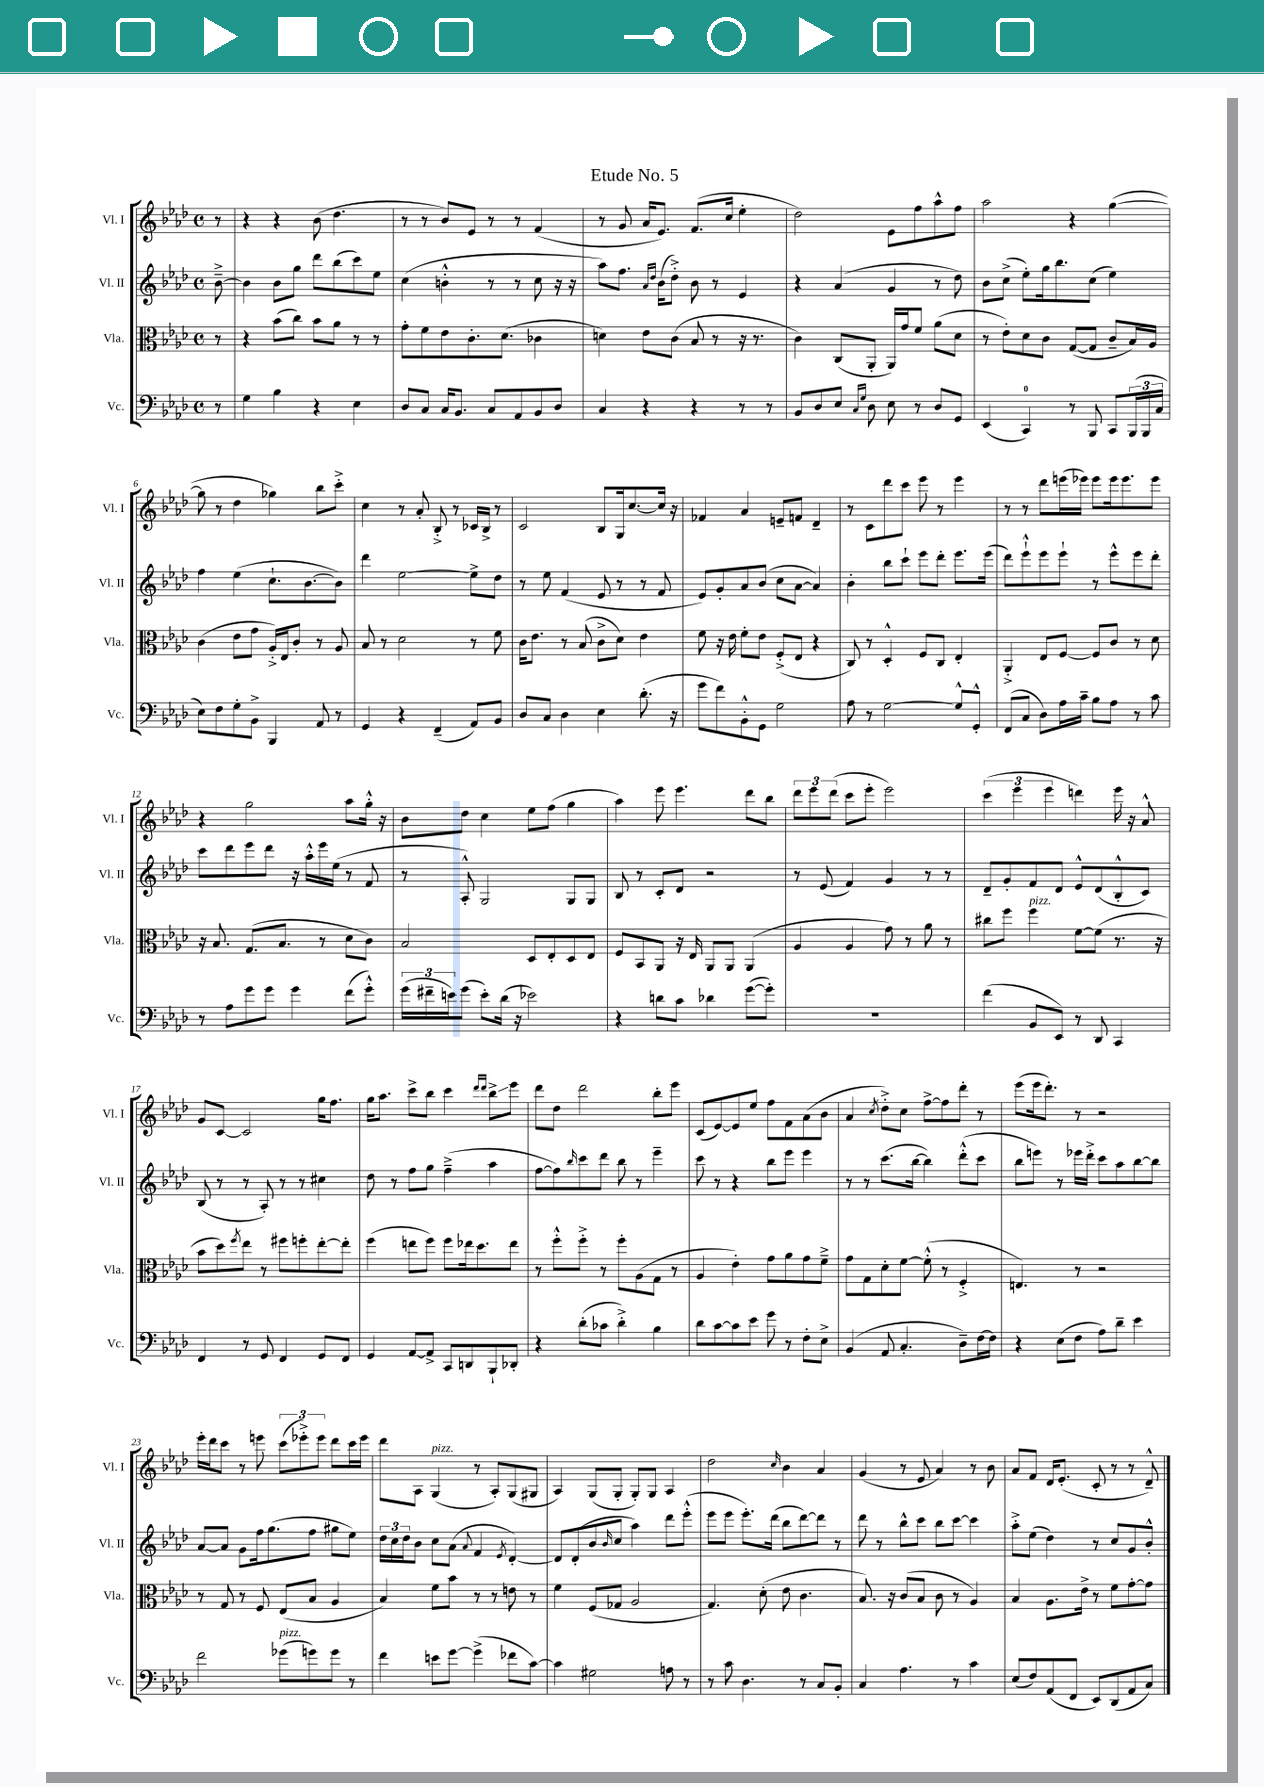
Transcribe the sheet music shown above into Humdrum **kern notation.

**kern	**kern	**kern	**kern
*staff4	*staff3	*staff2	*staff1
*clefF4	*clefC3	*clefG2	*clefG2
*k[b-e-a-d-]	*k[b-e-a-d-]	*k[b-e-a-d-]	*k[b-e-a-d-]
*M4/4	*M4/4	*M4/4	*M4/4
*met(c)	*met(c)	*met(c)	*met(c)
8r	8r	[8b-~^	8r
=	=	=	=
4G	4r	4b-]	4r
4B-	(8b-	8b-	4r
.	8cc)	8gg	.
4r	8b-	8ddd-	(8b-
.	8a-	(8bb-	4.dd-
4E-	8r	8ccc)	.
.	8r	8ee-	.
=	=	=	=
8D-	8g'	(4cc	8r
8C	8f	.	8r
16C	8e-	4b'^^	8b-)
8.BB-	.	.	.
.	8.c'	.	8e-
8C	.	8r	8r
.	(8.d-	.	.
8AA-	.	8r	8r
8BB-	4c-	8cc	(4f
8D-	.	16r	.
.	.	16r	.
=	=	=	=
4C	4d)	8aa-)	8r
.	.	8.ff	8g
4r	8e-	.	16a-
.	.	16qqa-	.
.	.	16qqdd-	.
.	.	(16b-	8.e-)
.	(8c	8dd-'^)	.
4r	8B-	8b-	(8.f
.	8r	8r	.
.	.	.	16cc
8r	16r	4e-	4ee-'
.	8.r	.	.
8r	.	.	.
=	=	=	=
8BB-	4c)	4r	2dd-)
8D-	.	.	.
8E-	(8C	(4a-	.
16qqC	.	.	.
16qqG	.	.	.
8D-	8AA-'	.	.
8E-	16AA-)	4g	8e-
.	16g	.	.
8r	8f	.	8ff
8D-	(8a-	8r	8aa-^^
8GG	8d-	8dd-)	8ff
=	=	=	=
(4EE-	8r	8b-	2aa-
.	8e-')	(8cc^	.
4CC)	8d-	8ee-')	.
.	8c	16gg	.
.	.	8.bb-	.
8r	([8G	.	4r
8BBB-	8G]	(8cc	.
8CC	8c~	4ee-)	([4gg
(24BBB-	16B-)	.	.
24BBB-	.	.	.
.	16A-	.	.
24C	.	.	.
=	=	=	=
8E-)	(4c	4ff	8gg]
8F	.	.	8r
8G'	8e-	(4ee-	4dd-
8BB-^	8g	.	.
4BBB-	16A-'^)	8.cc`	4gg-)
.	16E-	.	.
.	8c'	.	.
.	.	[8.b-	.
8AA-	8r	.	8bb-
8r	8A-	8b-])	8ccc'^
=	=	=	=
4GG	8B-	4ddd-	4cc
.	8r	.	.
4r	2d-	[2ee-	8r
.	.	.	8a-'
(4FF~	.	.	8B-'^
.	.	.	8r
8AA-)	8r	8ee-^]	16c-
.	.	.	16B-^
8BB-	8f	8dd-	8r
=	=	=	=
8D-	16c	8r	2c
.	8.e-	.	.
8C	.	8ee-	.
4D-	8r	(4f	.
.	(8B-	.	.
4E-	8c^	8e-	8B-
.	8d-)	8r	16G
.	.	.	[8.cc
(8.d-'	4e-	8r	.
.	.	8f	16cc]
16r	.	.	16r
=	=	=	=
8g	8f	8e-)	4f-
8f)	16r	8g'	.
.	16e-	.	.
8BB-'^^	8f'	8a-	4a-
8GG	8e-	(8b-	.
2G	(8F'^	8cc	8e~
.	8E-	[8a-	8f
.	4r	4a-])	4d-~
=	=	=	=
8A-	8C)	4b-'	8r
8r	8r	.	8c
[2G	4D-'^^	8bb-	8ddd-
.	.	8ccc`	8ccc
.	8F	8eee-	8eee-
.	8C	8ddd-'	8r
8G^^]	4E-'	8.eee-	4eee-
8GG'^^	.	.	.
.	.	(16eee-	.
=	=	=	=
(8FF	4AA-'^	8ddd-)	8r
8C	.	8eee-`^^	8r
8D-)	8E-	8eee-	8ddd-
16A-	[8F	8eee-`	(16eee
16c~	.	.	16eee-)
8B-	8F]	8r	8eee-
8A-	8c	8eee-^^	16eee-
.	.	.	8.eee-
8r	8r	8eee-	.
8c	8d-	8ddd-'	8eee-
=	=	=	=
8r	16r	8ccc	4r
.	8.B-	.	.
8A-	.	8ddd-	.
8g	(8.G	8eee-	2gg
8g	.	8ddd-	.
.	8.B-	.	.
4g	.	16r	.
.	.	16aa-'^^	.
.	8r	16eee-	.
.	.	(16ee-	.
(8f	8d-	8r	8aa-
8g'^^)	8c)	8f	16gg'^^
.	.	.	16r
=	=	=	=
(24g	2B-	8r	8b-
24f#~	.	.	.
24e)	.	.	.
(8g	.	8A-'^^)	8dd-
8e')	.	2G	4cc
(16d-	.	.	.
16r	.	.	.
2e-)	8D-	.	8ee-
.	8E-'	.	(8ff
.	8D-	8G	4gg
.	8E-	8G	.
=	=	=	=
4r	8F	8B-	4aa-)
.	8BB-	8r	.
8d	8AA-	8c'	8eee-
8c	16r	8d-	4.eee-
.	16E-	.	.
4d-	8AA-	2r	.
.	8AA-	.	.
([8g	(4AA-	.	8ddd-
8g'])	.	.	8bb-
=	=	=	=
1r	4A-	8r	12ddd-
.	.	.	12eee-
.	.	(8e-	.
.	.	.	(12ddd-
.	4A-	4f)	8ccc
.	.	.	8eee-'
.	8g)	4g	2eee-)
.	8r	.	.
.	8a-	8r	.
.	8r	8r	.
=	=	=	=
(4f	8cc#	8d-~	(6ccc
.	8ff	8g'	.
.	.	.	6eee-
8BB-	4ff	8f	.
.	.	.	6eee-
8EE-)	.	8d-	.
8r	[8f	8e-^^	4ddd)
8DD-	(8f]	(8d-	.
4CC	8.r	8B-'^^	16eee-
.	.	.	16r
.	.	8c)	8a-^^
.	16r	.	.
=	=	=	=
4FF	8b-	(8B-	8g
.	8dd-)	8r	[8c
.	8qff	.	.
8r	8ee-	8r	2c]
8GG	8r	8A-')	.
4FF	8ff#	8r	.
.	8ff'	8r	.
8GG	[8ee-'	4cc#	16gg
.	.	.	8.ff
8FF	8ee-']	.	.
=	=	=	=
4GG	(4ff	8dd-	16gg
.	.	.	8.aa-
.	.	8r	.
[8AA-	8ee	8ff	8ccc^
8AA-^]	8ff)	8gg	8bb-
8CC	8ff	(4ff~^	4ccc
8DD	16ee-	.	.
.	8.dd-	.	.
.	.	.	16qqddd-
.	.	.	16qqddd-
8BBB-`	.	4aa-	8bb-^
8DD-'	8ee-	.	8eee-
=	=	=	=
4r	8r	[8ff	8ddd-
.	8ff'^^	8ff])	8dd-
.	.	16qqbb-	.
(8d-'	8ff'^	8ccc	2ddd-
8c-	8r	8ddd-	.
4d-'^)	8ff'	8bb-	.
.	(8A-	8r	.
4B-	8G	4eee-~	8bb-'
.	8r	.	8eee-
=	=	=	=
8d-	4A-	8ccc	(8c
[8c	.	8r	[8e-)
8c]	4e-')	4r	8e-]
8e-	.	.	8ee-
8g	8g	8bb-	8ff
8r	8a-	8eee-	8f
8F'	8g	4eee-	(8a-
8E-^	8f~^	.	8b-
=	=	=	=
(4BB-	8g	8r	4a-
.	8G	8r	.
.	.	.	8qcc
8AA-	8d-'	(8.ccc	8dd-'^)
4.C'	[8f	.	8cc
.	.	[16bb-	.
.	(8f'^^]	4bb-])	[8ff^
.	8r	.	8ff]
8D-~)	4F'^	(8ddd-'^^	8ddd-'
[16F	.	8ccc	8r
16F]	.	.	.
=	=	=	=
4r	4.E)	8bb-	(8eee-
.	.	8eee)	16eee-
.	.	.	8.ddd-')
(8E-	.	8r	.
8F	8r	16eee-	8r
.	.	16ddd-'^	.
8A-)	2r	8ccc	2r
8d-~	.	8aa-	.
4e-	.	[8bb-	.
.	.	8bb-]	.
=	=	=	=
2f	8r	[8a-	16eee-'
.	.	.	16ddd-
.	8G	8a-]	8ccc
.	8r	8g	8r
.	8F	16ff	8eee
.	.	(8.gg	.
(8g-	(8E-	.	(12ccc
.	.	.	12eee-'^)
8g)	8B-	8ff	.
.	.	.	12eee-
8g	4A-	8gg#	8ddd-
8r	.	8ee-)	16ccc
.	.	.	16eee-
=	=	=	=
4f	4B-)	24dd-	8ddd-
.	.	24cc	.
.	.	24dd-	.
.	.	8b-	8A-
8e	8f	8cc	(4G
[8g	8b-	(8a-	.
.	.	8qqa-	.
(4g^]	8r	4f	8r
.	8r	.	8A-')
.	.	8qe-	.
8f-	8e	[4d-')	(8G
[8c)	8r	.	8G#
=	=	=	=
4c]	4f	8d-]	4A-)
.	.	(8d-'	.
2G#	(8F	8b-	(8G
.	.	16qqb-	.
.	8G-	8cc	8G'
.	2A-	4aa-)	8G')
.	.	.	8G
8A	.	8ddd-	4A-
8r	.	(8eee-'^^	.
=	=	=	=
8r	4.G)	8eee-	2dd-
8c	.	8eee-	.
4.D-	.	8.eee-')	.
.	(8d-'	.	.
.	.	(16ddd-	.
.	.	.	16qqcc
.	8e-	8bb-	4b-
8r	4.c	[8ddd-)	.
8C	.	8ddd-]	4a-
8BB-'	.	8r	.
=	=	=	=
4C	8.B-)	8ddd-	(4g
.	.	8r	.
.	16r	.	.
4.A-	(8c	8bb-^^	8r
.	8B-	8ccc	8e-
.	8c	8bb-	4a-)
8r	8r	[8ccc	.
4c	4A-)	4ccc]	8r
.	.	.	8b-
=	=	=	=
(8E-	4B-	8aa-'^	8a-
8F)	.	(8ee-	8f
(8AA-	8.A-	4dd-)	16d-
.	.	.	(8.e-'
8FF	.	.	.
.	16e-^	.	.
8EE-)	8r	8r	8c'
(8DD-	8f	8cc	8r
8AA-	[8g'	8g	8r
8C)	8g]	8b-'^^	8d-~^^)
==	==	==	==
*-	*-	*-	*-
